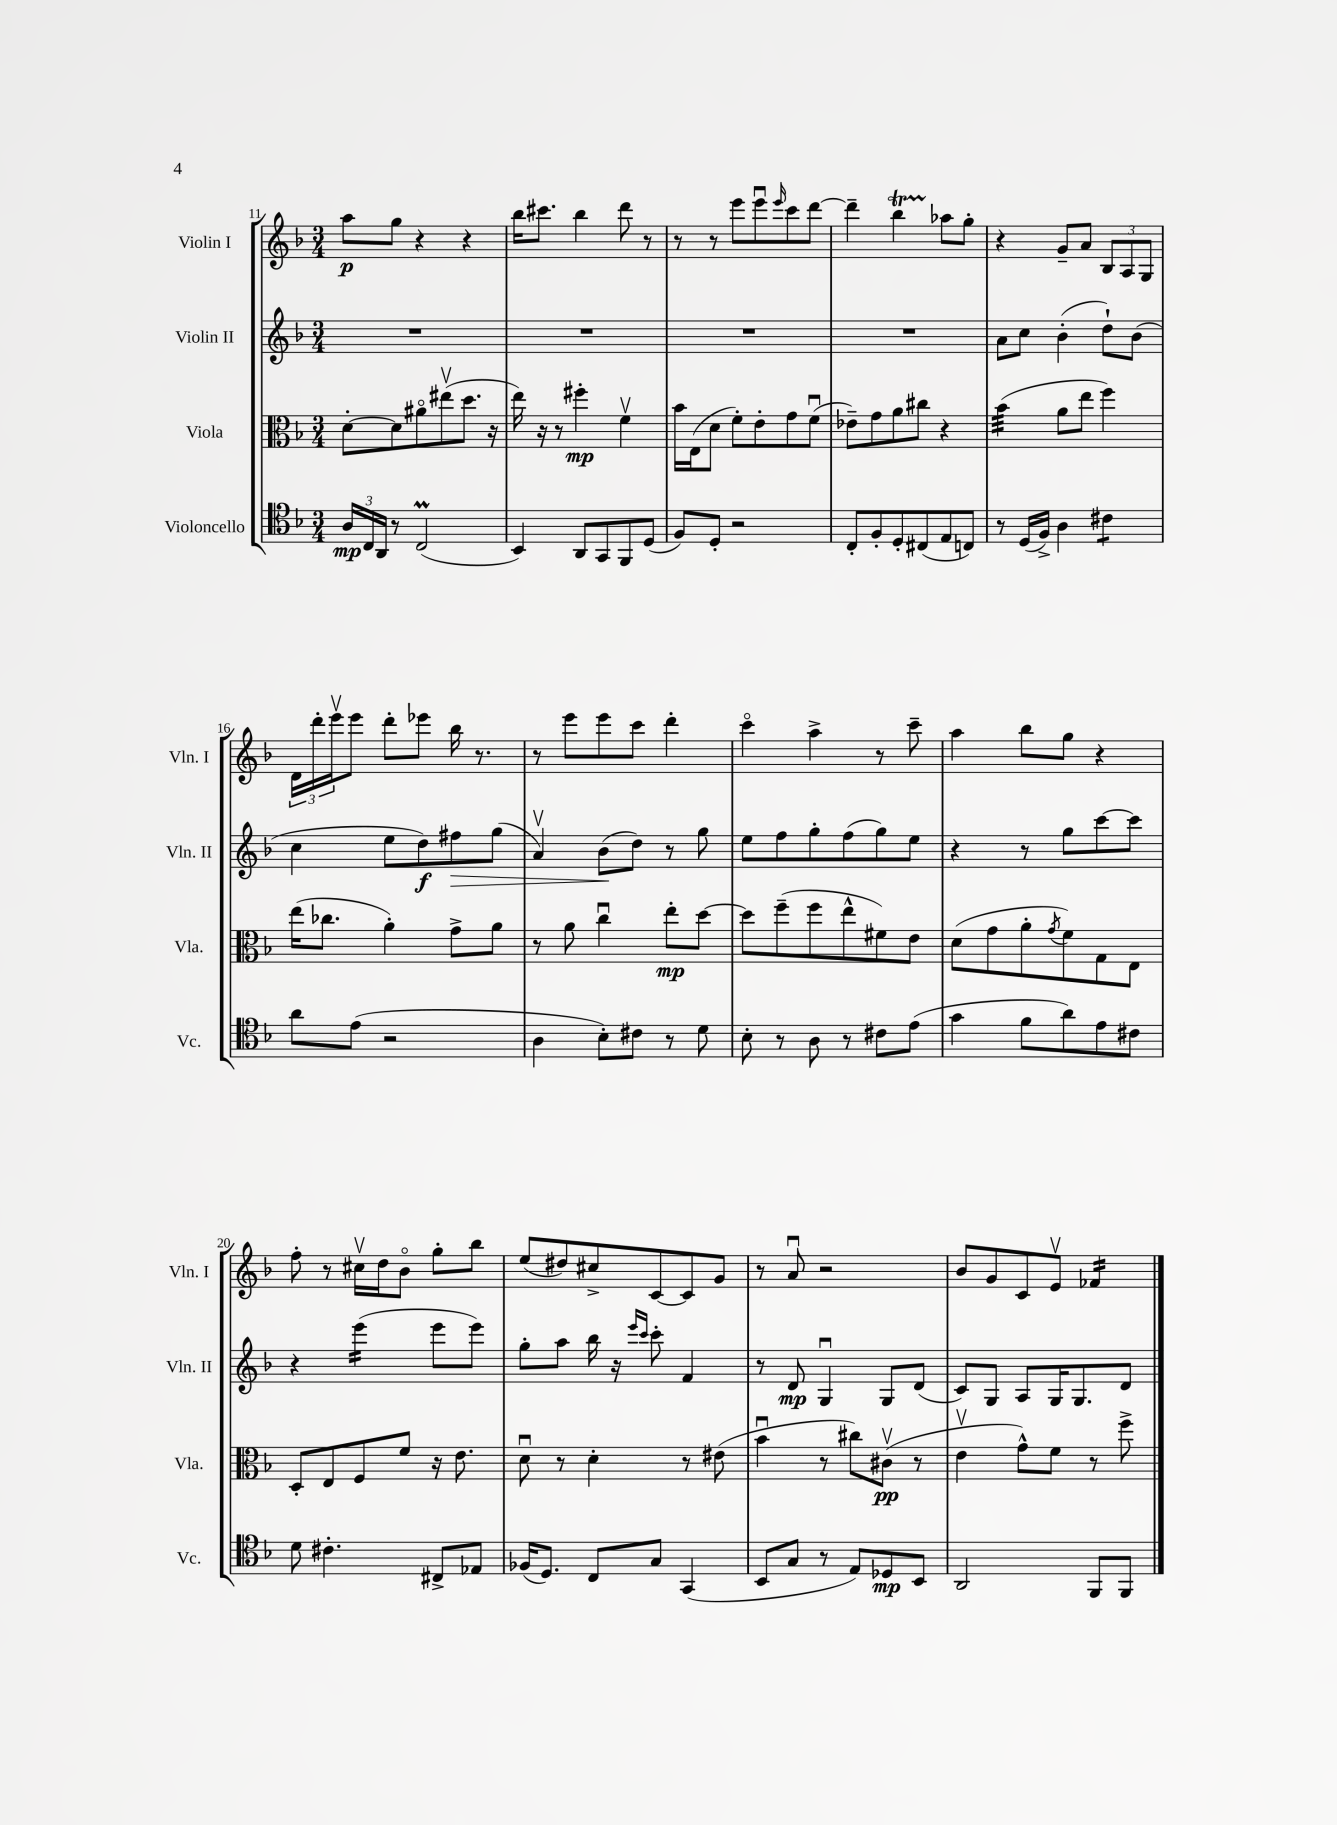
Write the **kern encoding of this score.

**kern	**kern	**kern	**kern
*staff4	*staff3	*staff2	*staff1
*clefC4	*clefC3	*clefG2	*clefG2
*k[b-]	*k[b-]	*k[b-]	*k[b-]
*M3/4	*M3/4	*M3/4	*M3/4
24A/LL	[8d'\L	2.r	8aa\L
24C/	.	.	.
24AA/JJ	.	.	.
8r	8d\]	.	8gg\J
(2C/	8a#o\	.	4r
.	(8ee#v\	.	.
.	8.dd\J	.	4r
.	16r	.	.
=	=	=	=
4BB-/)	16ee\)	2.r	16bb-\LK
.	16r	.	8.ccc#\J
.	8r	.	.
8AA/L	4ff#'\	.	4bb-\
8GG/	.	.	.
8FF/	4fv\	.	8ddd\
(8D/J	.	.	8r
=	=	=	=
8F/L)	16b-\LL	2.r	8r
.	(16E\J	.	.
8D'/J	8d\J	.	8r
2r	8f'\L)	.	8eee\L
.	8e'\	.	8eeeu\
.	.	.	16qqeee/
.	8g\	.	8ccc\
.	(8fu\J	.	[8ddd\J
=	=	=	=
8C'/L	8e-~\L)	2.r	4ddd~\]
8F'/	8g\	.	.
8D'/	8a\	.	4bb-\
(8C#/	8cc#\J	.	.
8E/	4r	.	8aa-\L
8C/J)	.	.	8gg'\J
=	=	=	=
8r	(4b-\	8a\L	4r
(16D/LL	.	8cc\J	.
16F^/JJ)	.	.	.
4A\	8a\L	(4b-'\	8g~/L
.	8ee\J	.	8a/J
4c#\	4ff\)	8dd`\L)	12B-/L
.	.	.	12A/
.	.	(8b-\J	.
.	.	.	12G/J
=	=	=	=
8a\L	(16ee\LK	4cc\	24d\LL
.	.	.	24ddd'\
.	8.cc-\J	.	.
.	.	.	24eeev\J
(8e\J	.	.	8eee\J
2r	4a'\)	8ee\L	8ddd'\L
.	.	8dd\)	8eee-\J
.	8g^\L	8ff#\	16bb-\
.	.	.	8.r
.	8a\J	(8gg\J	.
=	=	=	=
4A\	8r	4av/)	8r
.	8a\	.	8eee\L
8B-'\L)	4ccu\	(8b-\L	8eee\
8c#\J	.	8dd\J)	8ccc\J
8r	8ee'\L	8r	4ddd'\
8d\	[8dd\J	8gg\	.
=	=	=	=
8B-'\	8dd\]L	8ee\L	4ccco\
8r	(8ff~\	8ff\	.
8A\	8ff\	8gg'\	4aa^\
8r	8ee^^\	(8ff\	.
8c#\L	8f#\)	8gg\)	8r
(8e\J	8e\J	8ee\J	8ccc~\
=	=	=	=
4g\	(8d\L	4r	4aa\
.	8g\	.	.
8f\L	8a'\	8r	8bb-\L
.	8qg/	.	.
8a\)	8f\)	8gg\L	8gg\J
8e\	8G\	[8ccc\	4r
8c#\J	8E\J	8ccc\]J	.
=	=	=	=
8d\	8D'/L	4r	8ff'\
4.c#'\	8E/	.	8r
.	8F/	(4eee\	16cc#v\LL
.	.	.	16dd\J
.	8f/J	.	8b-o\J
8C#^/L	16r	8eee\L	8gg'\L
.	8.e\	.	.
8E-/J	.	8eee\J)	8bb-\J
=	=	=	=
(16F-/LK	8du\	8gg'\L	(8ee/L
8.D/J)	.	.	.
.	8r	8aa\J	8dd#/)
8C/L	4d'\	16bb-\	8cc#^/
.	.	16r	.
.	.	16qqeee/LL	.
.	.	16qqccc/JJ	.
8G/J	.	8ccc'\	[8c/
(4GG/	8r	4f/	8c/]
.	(8e#\	.	8g/J
=	=	=	=
8BB-/L	4b-u\	8r	8r
8G/J	.	8d/	8au/
8r	8r	4Gu/	2r
8E/L)	8cc#\L)	.	.
8D-/	(8c#v\J	8G/L	.
8BB-/J	8r	(8d/J	.
=	=	=	=
2AA/	4ev\	8c/L)	8b-/L
.	.	8G/J	8g/
.	8g^^\L)	8A/L	8c/
.	8f\J	16G/K	8ev/J
.	.	8.G/	.
8FF/L	8r	.	4f-/
8FF/J	8ff^\	8d/J	.
==	==	==	==
*-	*-	*-	*-
